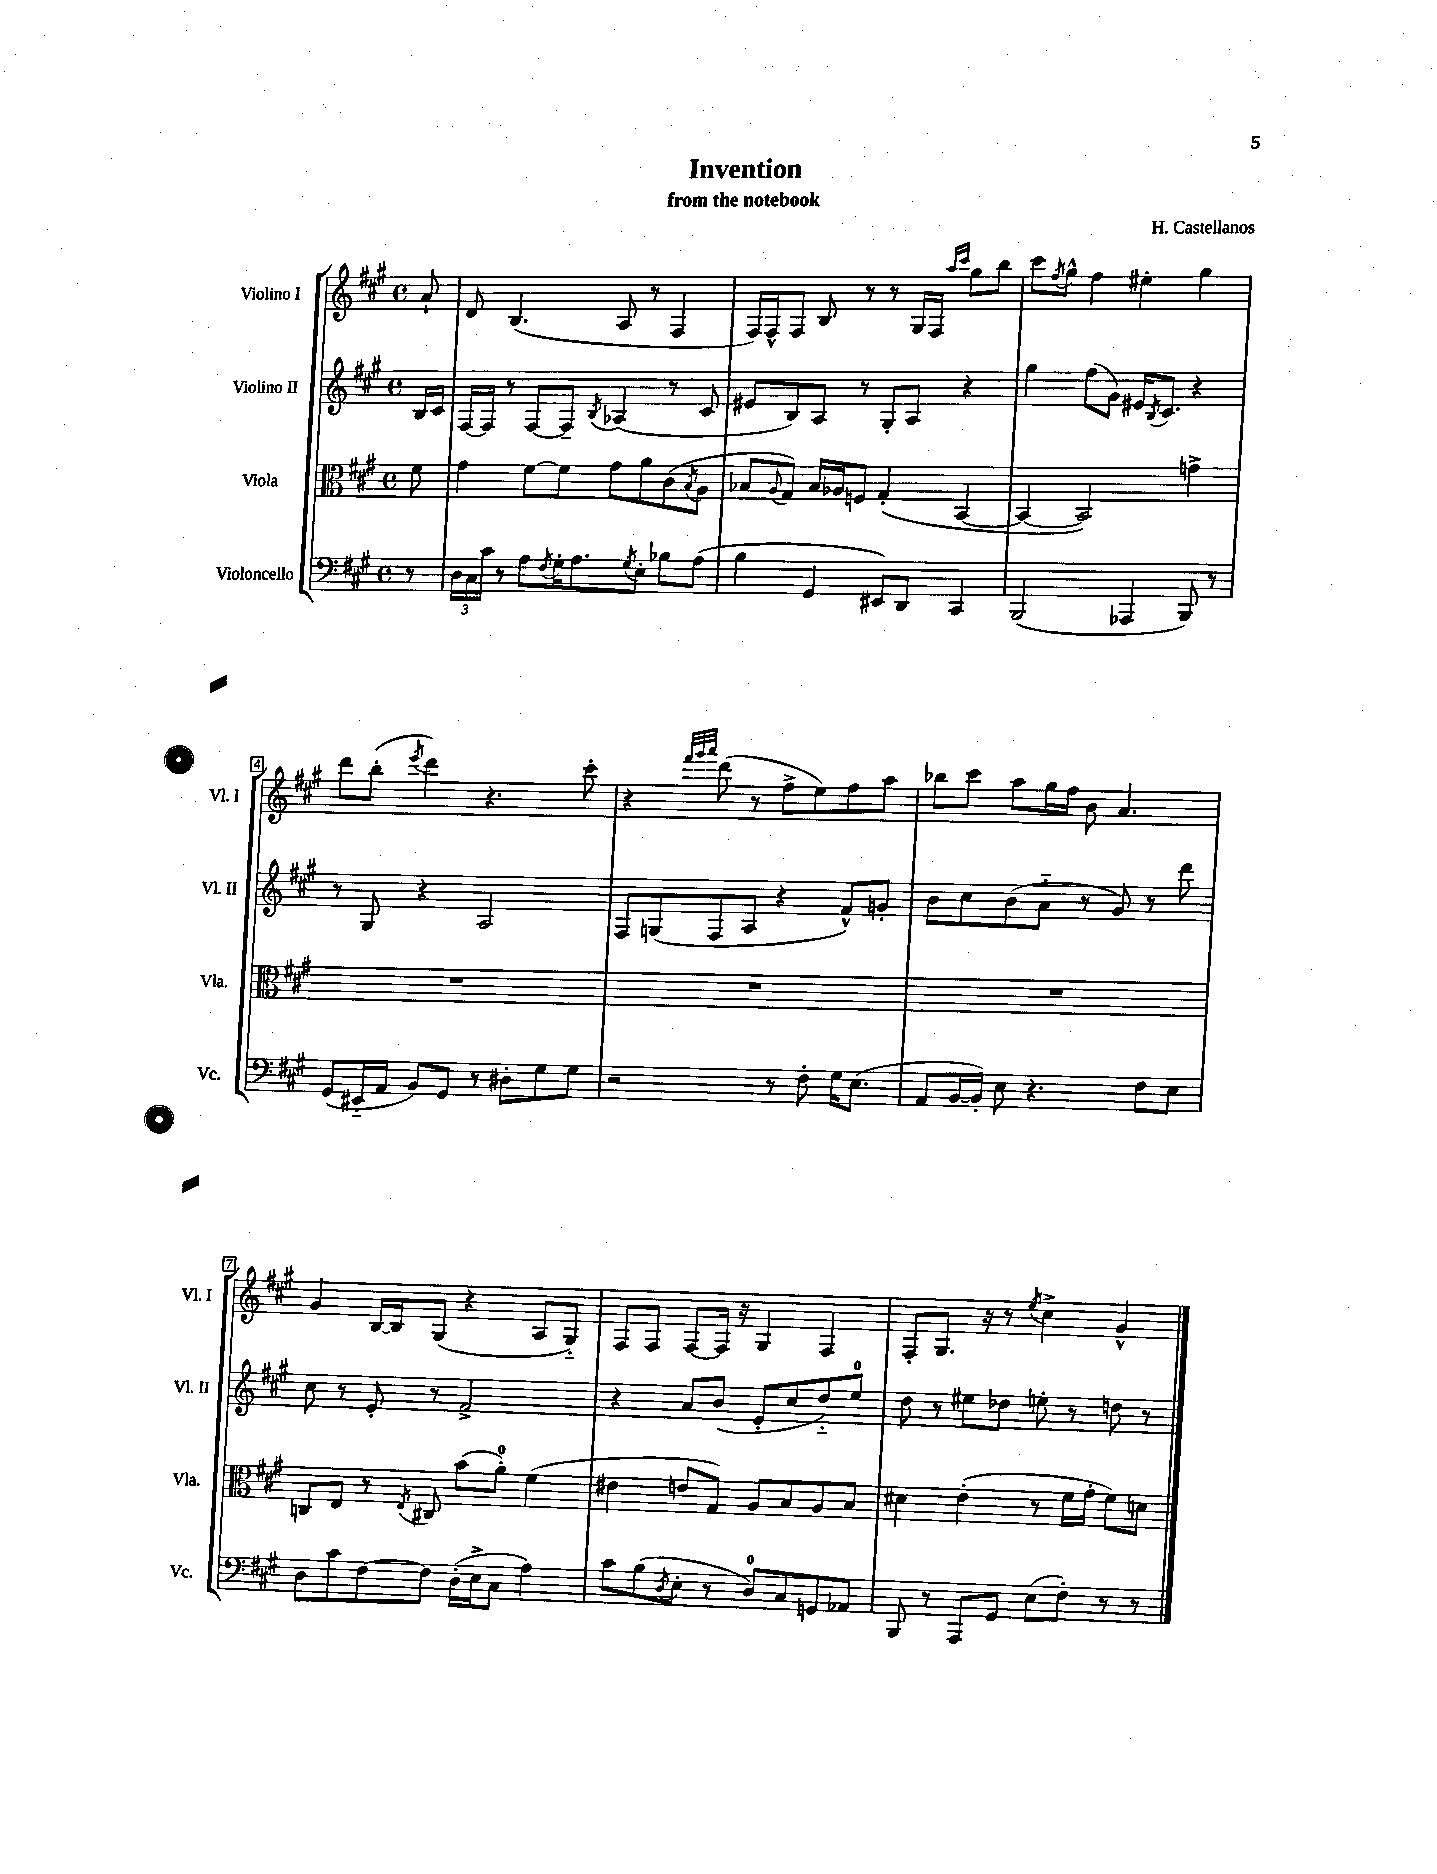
\header { title = "Invention" composer = "H. Castellanos" subtitle = "from the notebook" }
<<
\new StaffGroup <<
\new Staff = "s0" \with { instrumentName = "Violino I" shortInstrumentName = "Vl. I" } {
    \clef treble \key a \major \defaultTimeSignature \time 4/4 \partial 8
    a'8-! |
    d'8 b4.( a8 r8 fis4 |
    fis16) fis16-^ fis8 b8 r8 r8 gis16 fis16 \grace { a''16 cis'''16 } gis''8 b''8 |
    cis'''8 \acciaccatura { fis''8 } gis''8-^ fis''4 eis''4-. gis''4 |
    d'''8 b''8-.( \acciaccatura { e'''8 } d'''4) r4. cis'''8-. |
    r4 \grace { fis'''32 gis'''32 a'''32 } d'''8( r8 fis''8-> e''8) fis''8 a''8 |
    bes''8 cis'''8 a''8 gis''16 fis''16 b'8 a'4. |
    gis'4 b16~ b16 gis8( r4 a8 gis8-_) |
    fis8 fis8 fis8~ fis16 r16 gis4 fis4 |
    fis8-. gis8. r16 r8 \acciaccatura { e''8 } cis''4-> gis'4-^ \bar "|." |
}
\new Staff = "s1" \with { instrumentName = "Violino II" shortInstrumentName = "Vl. II" } {
    \clef treble \key a \major \defaultTimeSignature \time 4/4 \partial 8
    b16 cis'16 |
    fis16~ fis16 r8 fis8~ fis8-- \acciaccatura { b8 } aes4( r8 cis'8 |
    eis'8 b8) a8 r8 gis8-. a8 r4 |
    gis''4 fis''8( gis'8) eis'16 \acciaccatura { b8 } cis'8. r4 |
    r8 gis8 r4 a2 |
    fis8 g8( fis8 a8 r4 fis'8-^) g'8-. |
    b'8 cis''8 b'8( a'8-_ r8 gis'8) r8 d'''8 |
    cis''8 r8 e'8-. r8 fis'2-> |
    r4 a'8 b'8( e'8-. cis''8 d''8-_) e''8-0 |
    d''8 r8 eis''8 des''8 e''8-. r8 d''8 r8 \bar "|." |
}
\new Staff = "s2" \with { instrumentName = "Viola" shortInstrumentName = "Vla." } {
    \clef alto \key a \major \defaultTimeSignature \time 4/4 \partial 8
    fis'8 |
    gis'4 fis'8~ fis'8 gis'8 a'8 cis'8( \acciaccatura { b8 } a8 |
    bes8 \appoggiatura { a8 } gis8) bes16 aes16 f8 gis4-.( b,4~ |
    b,4~ b,2) g'4-> |
    R1 |
    R1 |
    R1 |
    c8 e8 r8 \acciaccatura { e8 } cis8 b'8( a'8-0-.) fis'4( |
    eis'4 e'8 gis8) a8 b8 a8 b8 |
    dis'4 e'4-.( r8 fis'16 gis'16-. fis'8) d'8 \bar "|." |
}
\new Staff = "s3" \with { instrumentName = "Violoncello" shortInstrumentName = "Vc." } {
    \clef bass \key a \major \defaultTimeSignature \time 4/4 \partial 8
    r8 |
    \tuplet 3/2 { d16 cis16 cis'16 } r8 a8 \acciaccatura { fis8 } gis16-. a8. \acciaccatura { gis8 } e8-. bes8 a8( |
    b4 gis,4 eis,8) d,8 cis,4 |
    b,,2( aes,,4 b,,8) r8 |
    gis,8( eis,16-_ a,16 b,8) gis,8 r8 dis8-. gis8 gis8 |
    r2 r8 fis8-. gis16 e8.( |
    a,8 b,16~ b,16-.) e8 r4. fis8 e8 |
    d8 cis'8 fis8~ fis8 d16-.( e16-> cis8 a4) |
    cis'8 b8( \acciaccatura { d8 } e8-. r8 d8-0) cis8 g,8 aes,8 |
    b,,8 r8 a,,8 gis,8 e8( fis8-.) r8 r8 \bar "|." |
}
>>
>>
\layout { \context { \Score \override BarNumber.stencil = #(make-stencil-boxer 0.1 0.3 ly:text-interface::print) } }
